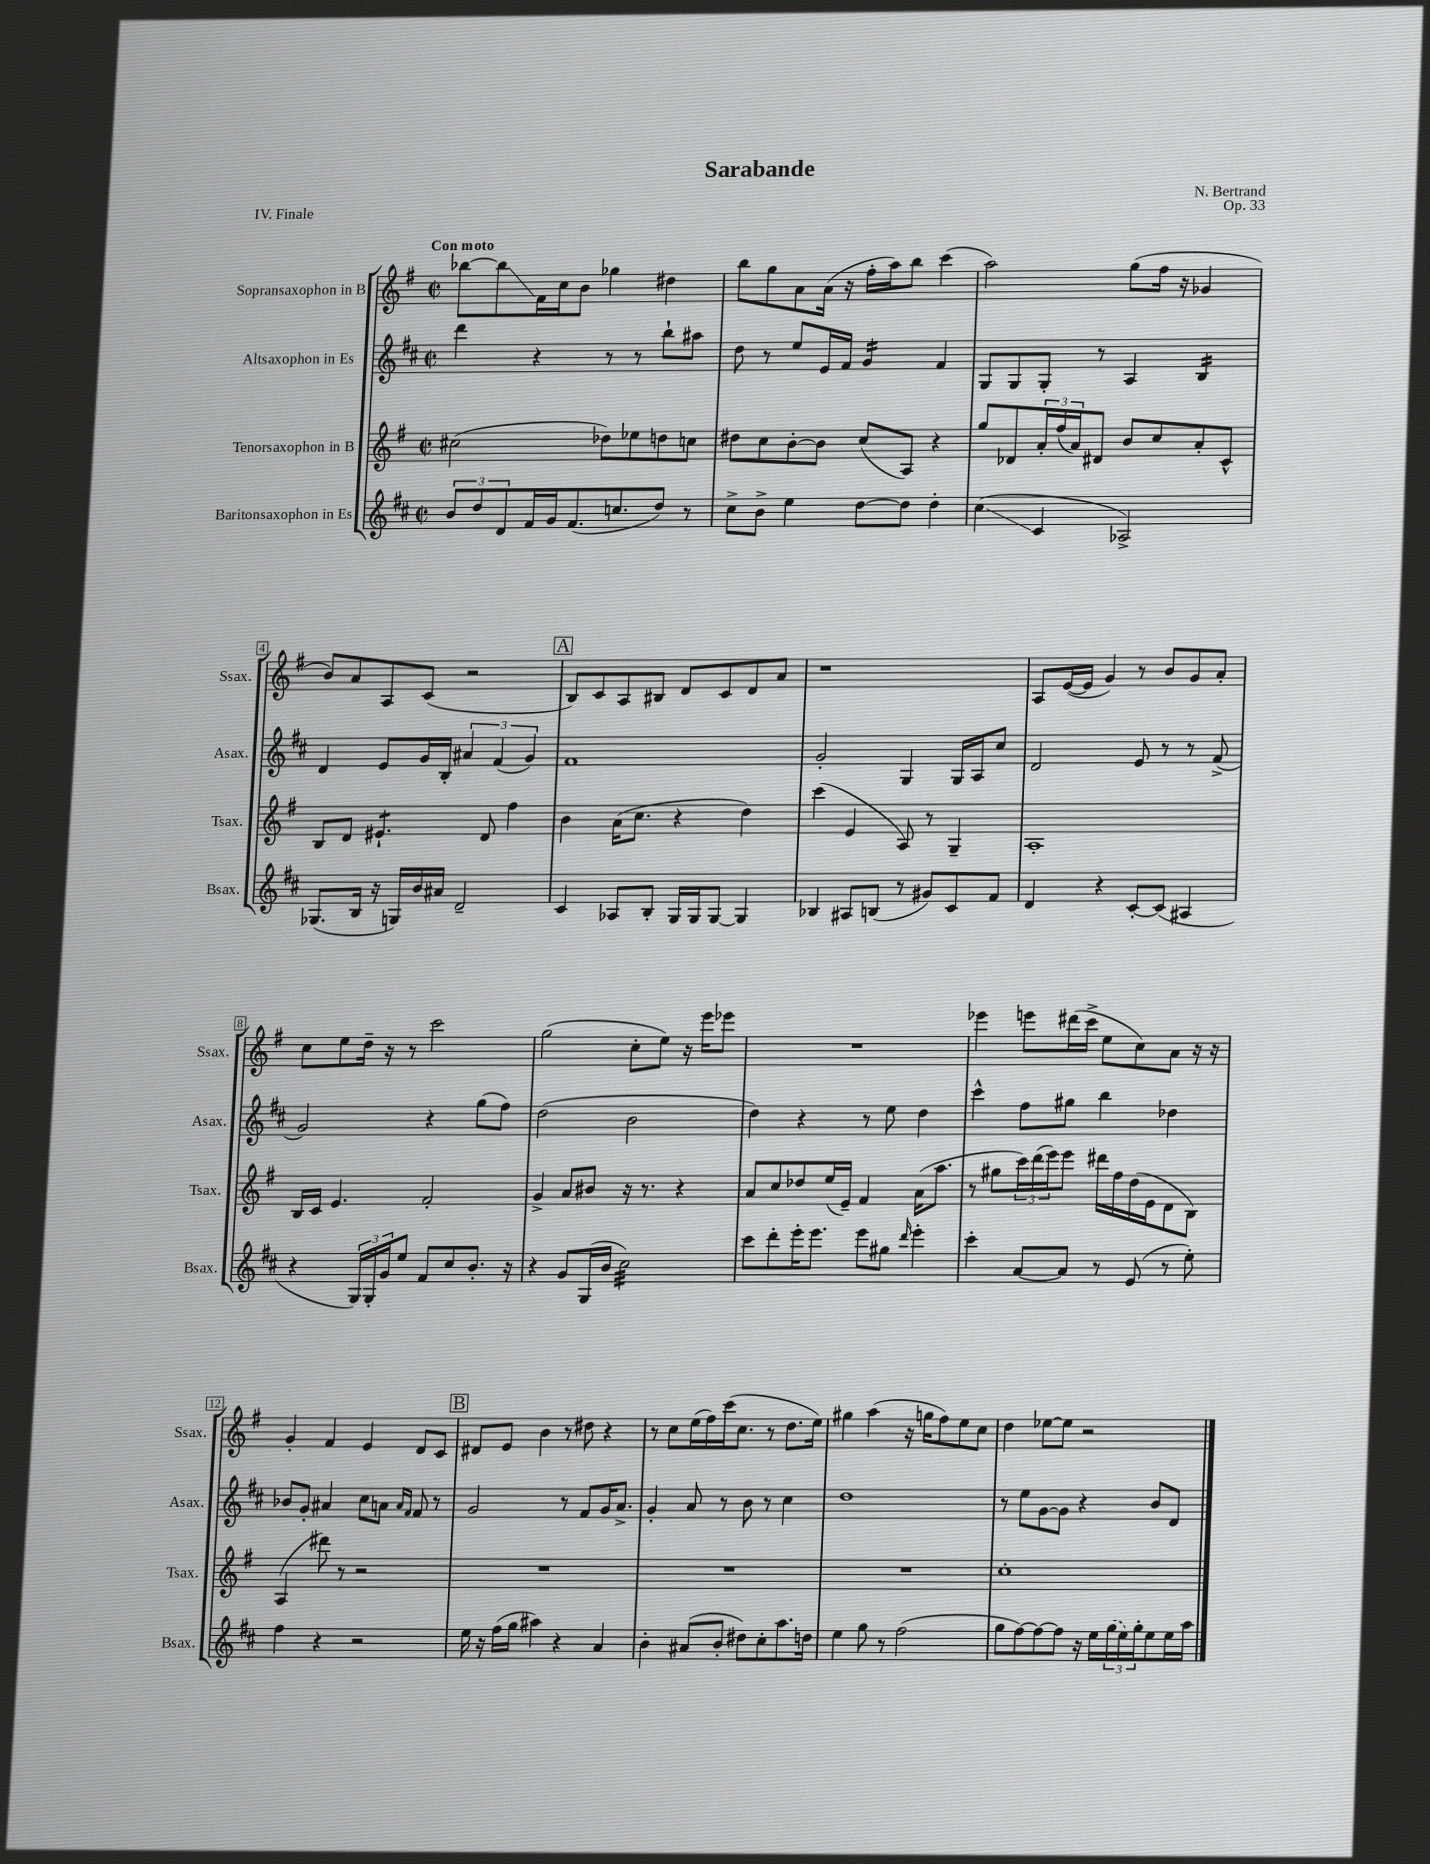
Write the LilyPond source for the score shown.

\header { title = "Sarabande" composer = "N. Bertrand" opus = "Op. 33" piece = "IV. Finale" }
<<
\new StaffGroup <<
\new Staff = "s0" \with { instrumentName = "Sopransaxophon in B" shortInstrumentName = "Ssax." } {
    \clef treble \key g \major \defaultTimeSignature \time 2/2 \tempo "Con moto"
    bes''8~ bes''8\glissando fis'16 c''16 b'8 ges''4 dis''4 |
    b''8 g''8 a'8 a'16( r16 fis''16-. a''16) b''8 c'''4( |
    a''2) g''8( fis''16 r16 ges'4 |
    b'8) a'8 a8 c'8( r2 |
    \mark \markup { \box "A" } b8) c'8 a8 bis8 d'8 c'8 d'8 a'8 |
    r1 |
    a8 e'16~( e'16 g'4) r8 b'8 g'8 a'8-. |
    c''8 e''8 d''16-- r16 r8 c'''2 |
    g''2( c''8-. e''8) r16 e'''16 ees'''8 |
    R1 |
    ees'''4 e'''8 dis'''16( c'''16-> e''8 c''8) a'8 r16 r16 |
    g'4-. fis'4 e'4 d'8 c'8 |
    \mark \markup { \box "B" } dis'8 e'8 b'4 r8 dis''8 r4 |
    r8 c''8 e''16( fis''16) c'''16( c''8. r8 d''8. e''16) |
    gis''4 a''4( r16 g''16 fis''8) e''8 c''8 |
    d''4 ees''8~ ees''8 r2 \bar "|." |
}
\new Staff = "s1" \with { instrumentName = "Altsaxophon in Es" shortInstrumentName = "Asax." } {
    \clef treble \key d \major \defaultTimeSignature \time 2/2
    d'''4 r4 r8 r8 b''8-! ais''8 |
    d''8 r8 e''8 e'16 fis'16 g'4:16 fis'4 |
    g8 g8 g8-. r8 a4 b4:16 |
    d'4 e'8 g'16 b16-. \tuplet 3/2 { ais'4 fis'4( g'4) } |
    \mark \markup { \box "A" } fis'1 |
    g'2-. g4 g16 a16 cis''8 |
    d'2 e'8 r8 r8 fis'8->( |
    g'2) r4 g''8( fis''8) |
    d''2( b'2 |
    d''4) r4 r8 e''8 d''4 |
    cis'''4-^ fis''8 gis''8 b''4 des''4 |
    bes'8 g'8-. ais'4 cis''8 a'8 \grace { a'16 fis'16 } fis'8 r8 |
    \mark \markup { \box "B" } g'2 r8 fis'8 g'16 a'8.-> |
    g'4-. a'8 r8 b'8 r8 cis''4 |
    d''1 |
    r8 e''8 g'8~ g'8 r4 b'8 d'8 \bar "|." |
}
\new Staff = "s2" \with { instrumentName = "Tenorsaxophon in B" shortInstrumentName = "Tsax." } {
    \clef treble \key g \major \defaultTimeSignature \time 2/2
    cis''2( des''8) ees''8 d''8 c''8 |
    dis''8 c''8 b'8~-. b'8 c''8( a8) r4 |
    g''8 des'8 \tuplet 3/2 { a'16-. fis''16( a'16) } dis'8 b'8 c''8 a'8-. c'8-^ |
    b8 d'8 eis'4.:8-! d'8 fis''4 |
    \mark \markup { \box "A" } b'4 a'16( c''8. r4 d''4) |
    c'''4( e'4 a8) r8 g4-- |
    a1-. |
    b16 c'16 e'4. fis'2-. |
    g'4-> a'8 bis'8 r16 r8. r4 |
    a'8 c''8 des''8 e''16( e'16--) fis'4 a'16( a''8. |
    r8 gis''8 \tuplet 3/2 { c'''16) d'''16( e'''16) } e'''8 dis'''16 fis''16 d''16( e'16 d'8 b8) |
    a4( dis'''8) r8 r2 |
    \mark \markup { \box "B" } R1 |
    R1 |
    R1 |
    c''1-. \bar "|." |
}
\new Staff = "s3" \with { instrumentName = "Baritonsaxophon in Es" shortInstrumentName = "Bsax." } {
    \clef treble \key d \major \defaultTimeSignature \time 2/2
    \tuplet 3/2 { b'8 d''8 d'8 } fis'16 g'16 fis'8.( c''8. d''8) r8 |
    cis''8-> b'8-> e''4 d''8~ d''8 d''4-. |
    cis''4\glissando( cis'4 aes2->) |
    ges8.( b16 r16 g16) b'16 ais'16 d'2-- |
    \mark \markup { \box "A" } cis'4 aes8 b8-. g16 g16 g8~ g4 |
    bes4 ais8 b8( r8 gis'8) cis'8 fis'8 |
    d'4 r4 cis'8~-. cis'8( ais4 |
    r4 \tuplet 3/2 { g16) g16-. g'16 } e''8 fis'8 cis''8 b'8.-. r16 |
    r4 g'8 g16( b'16 cis''2:32) |
    cis'''8 d'''8-. e'''16-. e'''8. e'''8 gis''8 \grace { d'''16 } e'''4-. |
    cis'''4-. a'8~ a'8 r8 e'8( r8 e''8-.) |
    fis''4 r4 r2 |
    \mark \markup { \box "B" } e''16 r16 fis''16( g''16 ais''4) r4 a'4 |
    b'4-. ais'8( b'8-. dis''8) cis''8-. a''8. d''16 |
    e''4 g''8 r8 fis''2( |
    g''8 fis''8~) fis''8~ fis''8 r16 e''16 \tuplet 3/2 { \once \slurDashed g''16( e''16) g''16-. } e''8 e''16 a''16 \bar "|." |
}
>>
>>
\layout { \context { \Score \override BarNumber.stencil = #(make-stencil-boxer 0.1 0.3 ly:text-interface::print) } }
